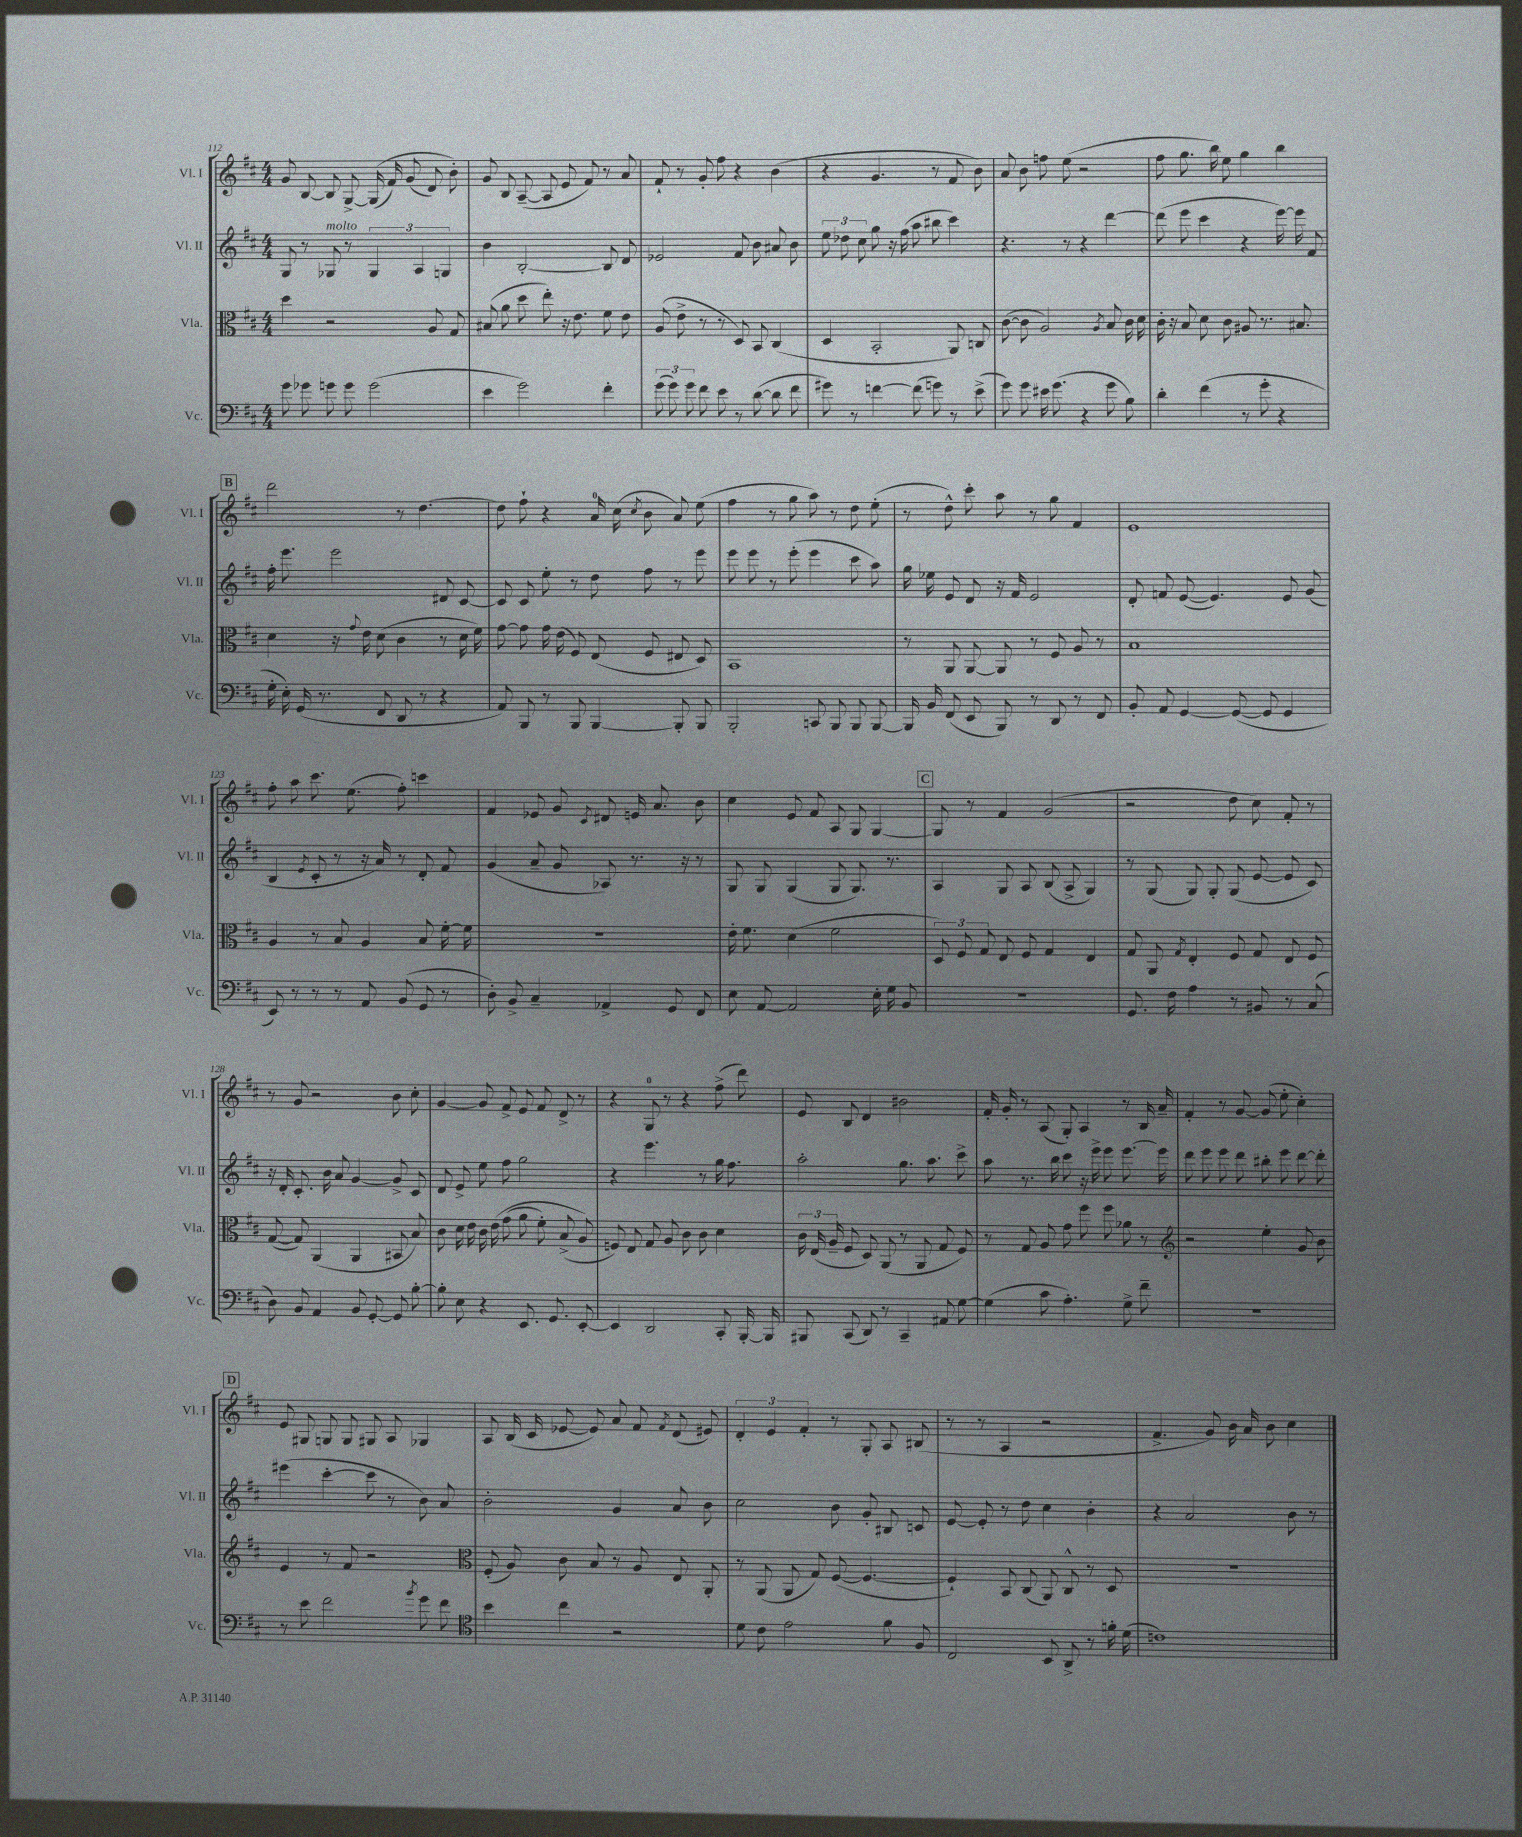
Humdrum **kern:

**kern	**kern	**kern	**kern
*staff4	*staff3	*staff2	*staff1
*clefF4	*clefC3	*clefG2	*clefG2
*k[f#c#]	*k[f#c#]	*k[f#c#]	*k[f#c#]
*M4/4	*M4/4	*M4/4	*M4/4
8g	4dd	8G	8g
8g-	.	8r	[8B
8g	2r	8G-	8B]
8g	.	8r	[8G^
(2g	.	6G-	&((16G]
.	.	.	16f#)
.	.	.	(8g
.	.	6A	.
.	8A	.	8d)
.	.	6G	.
.	8G	.	8b'&)
=	=	=	=
4e	(8B#	4b	8g
.	8a	.	8B
2g)	8dd	[2B'	([8A~
.	8ee')	.	8A]
.	16r	.	8e
.	8.e	.	.
.	.	.	8f#)
4f#'	8f#	8B]	8r
.	8e	8d	8a
=	=	=	=
(12g	(8A	2e-	8f#`
12g)	.	.	.
.	8e^	.	8r
12g	.	.	.
8f#	8r	.	8g'
8e	8r	.	8ff#
8r	8D)	8f#	4r
([8d	8BB	8b	.
8d]	(4C#	8a#	(4b
8f#	.	8b	.
=	=	=	=
8g#)	4D	12ee	4r
.	.	12dd-	.
8r	.	.	.
.	.	12cc#	.
[4f	2BB'	8gg	4.g
.	.	16r	.
.	.	(16ff#	.
(8f]	.	8aa	.
8g)	.	8bb#	8r
8r	8AA)	4ccc#)	8f#
(8e^	8C	.	8b)
=	=	=	=
8g)	([8c#	4.r	8a
8g	8c#]	.	8b
16e#	2A)	.	8ff
(8.g	.	.	.
.	.	8r	(8ee
4r	.	4r	2r
.	8qA	.	.
8g	8B	[4ddd	.
8B)	16c#	.	.
.	16d	.	.
=	=	=	=
4d'	16c#'	(8ddd]	8ff#
.	16r	.	.
.	8B	8eee	8.gg
(4f#	8d	4ccc#	.
.	.	.	16bb)
.	8c#	.	8ee
8r	8A#	4r	4gg
8g'	8.r	.	.
4r	.	[16eee)	4bb
.	8.B#	16eee]	.
.	.	8f#	.
=	=	=	=
16G'	4d	16ff#'	2ddd
16E')	.	8.eee	.
(16GG	.	.	.
8.r	.	.	.
.	16r	2eee	.
.	8qqg	.	.
.	16e	.	.
8FF#	(8d	.	.
8DD	4c#	.	8r
8r	.	.	[4.dd
4r	8r	8d#	.
.	16d	[8c#	.
.	16f#)	.	.
=	=	=	=
8AA)	[8g	8c#]	8dd]
8BBB	8g]	8c#	8ff#`
8r	16g	8ee'	4r
.	(16e	.	.
8BBB	8F#)	8r	.
[4BBB	(8E	8dd	16a
.	.	.	(16cc#
.	.	.	8qcc#
.	8F#	8ff#	8b
8BBB']	8E#	8r	8a)
8BBB	8D)	8eee	(8ee
=	=	=	=
2BBB'	1BB	8eee	4ff#
.	.	8eee	.
.	.	8r	8r
.	.	(8eee'	8gg
8CC	.	4eee	8aa)
8BBB	.	.	8r
8BBB	.	8ccc#	8dd
[8BBB	.	8aa)	(8ee'
=	=	=	=
16BBB]	8r	16gg	8r
16BB	.	16ee-	.
(8FF#	8AA	8e	8dd^^)
8EE	[8AA	8d	8ccc#'
8BBB)	8AA]	16r	8aa
.	.	16f#	.
8r	8r	2e	8r
8DD	8F#	.	8gg
8r	8A	.	4f#
8FF#	8r	.	.
=	=	=	=
8BB'	1B	8d'	1e
8AA	.	8f	.
[4GG	.	([8e	.
.	.	4.e])	.
(8GG_	.	.	.
8GG]	.	.	.
4GG	.	8e	.
.	.	(8g	.
=	=	=	=
8EE)	4A	4B	8ff#'
8r	.	.	8aa
.	.	8qe	.
8r	8r	8c#'	8.ccc#
8r	8B	8r	.
.	.	.	(8.ee
8AA	4A	16r	.
.	.	16a)	.
(8BB	.	8r	8ff#')
8GG	8B	8d'	4ccc
8r	[16f#'	8f#	.
.	16f#]	.	.
=	=	=	=
8D')	1r	(4g	4f#
8BB^	.	.	.
4C#~	.	8a~	8e-
.	.	8g	8g
.	.	.	8qc#
4AA-^	.	8A-)	8d#
.	.	8.r	16e
.	.	.	8.a
8GG	.	.	.
.	.	16r	.
8FF#	.	8r	8b
=	=	=	=
8E	16e'	8G	4cc#
.	8.f#	.	.
[8AA	.	8G	.
2AA]	(4d	(4G	8e
.	.	.	8f#
.	2f#	8G	8A
.	.	8.G)	8G
16E'	.	.	[4G
16G	.	8.r	.
8BB	.	.	.
=	=	=	=
1r	12D)	4A	8G]
.	12F#	.	.
.	.	.	8r
.	12G	.	.
.	8E	8G	4f#
.	8F#	8A	.
.	4G	(8B	(2g
.	.	8A^	.
.	4E	4G)	.
=	=	=	=
8.GG	8G	8r	2r
.	8AA	(8G	.
16F#	.	.	.
.	8qG	.	.
4A	4E'	8G)	.
.	.	8G'	.
8r	8F#	(8G	8dd
8BB#	8G	[8e	8cc#)
8r	8E	8e]	8f#'
(8C#	8F#	8c#)	8r
=	=	=	=
8D)	([8G	16r	8r
.	.	16d'	.
8BB	8G])	8.c#'	8g
4AA	(4AA	.	2r
.	.	16b	.
.	.	8a	.
8BB	4AA	[4g	.
[8GG'	.	.	.
8GG]	8BB#	8g^]	8b
[8B'	8B)	8c#	8cc#'
=	=	=	=
8B']	8c#	8d	[4g
8E	16d	8e^	.
.	16e	.	.
4r	16c#	8ee	8g]
.	&(16e	.	.
.	(8g	8ff#	8f#^
8.EE	8a	2gg	8e
.	8f#')	.	8f#
8.GG	.	.	.
.	(8B^	.	8d^
[8EE'	8A&)	.	8r
=	=	=	=
4EE]	8F)	4r	4r
.	8E	.	.
2DD	8G	4.eee	8G
.	8A	.	8r
.	8c#	.	4r
.	8c#	8r	.
8CC#'	4d	16gg	(8ff#^
.	.	8.ff#	.
[16BBB'	.	.	8ddd)
16BBB]	.	.	.
=	=	=	=
8BBB#	24c#	2aa'	8e
.	(24E	.	.
.	24A~	.	.
(8CC#	8F#	.	8B
8DD)	8D)	.	4d
8r	(8AA	.	.
4CC#~	8r	8.gg	2b#
.	8AA	.	.
.	.	8.aa	.
8AA#	8G	.	.
[8G	8F#)	8ccc#^	.
=	=	=	=
(4G]	8r	8aa	16f#'
.	.	.	16g'
.	8G	8.r	8r
8c#	8A	.	(8A
.	.	16bb	.
4.A')	8g	8ccc#	8G')
.	8ff#	16r	4A
.	.	16eee^	.
.	8ff#	8eee	.
8G^	8a-	[8.eee	8r
8f#~	8r	.	16B
.	.	16eee]	16a~
=	=	=	=
*	*clefG2	*	*
1r	2r	8ddd	4f#'
.	.	8eee	.
.	.	8eee	8r
.	.	8ddd	[8g
.	4ee'	8bb#'	(8g]
.	.	8eee	8ee'
.	8g	[8ddd	4cc#')
.	8b	8ddd']	.
=	=	=	=
8r	4e	(4eee#	8e
8e	.	.	8G#
2f#	8r	[4ccc#'	8G
.	8f#	.	8G
.	2r	8ccc#]	8G#
.	.	8r	8A
8qb	.	.	.
8g	.	8b)	4G-
8f#	.	8a	.
=	=	=	=
*clefC4	*clefC3	*	*
4b	(8F#'	2b'	8A
.	8A)	.	(16B
.	.	.	16c#
4cc#	8c#	.	[8e-
.	8B	.	8e-])
2r	8r	4g	8a
.	8A	.	8f#
.	.	.	8qf#
.	8E	8a	(8d
.	8AA'	8b	8e#)
=	=	=	=
8d	8r	2cc#	6d'
8c#	(8AA	.	.
.	.	.	6e
2e	8AA	.	.
.	.	.	6f#'
.	8G)	.	.
.	([8F#	8b	8r
.	4.F#_	8g'	8G'
8f#	.	8B#	8A
8F#	.	8c	(8B#
=	=	=	=
2C#	4F#`])	[8e	8r
.	.	8e']	8r
.	8BB	8r	4A
.	(8C#	8dd	.
8BB	8AA)	4cc#	2r
8AA^	8C#^^	.	.
8r	8r	4b'	.
16f'	8D	.	.
(16d	.	.	.
=	=	=	=
1c)	1r	4r	4.f#^
.	.	2a	.
.	.	.	8g)
.	.	.	16b
.	.	.	16a
.	.	.	8b
.	.	8b	4cc#
.	.	8r	.
==	==	==	==
*-	*-	*-	*-
